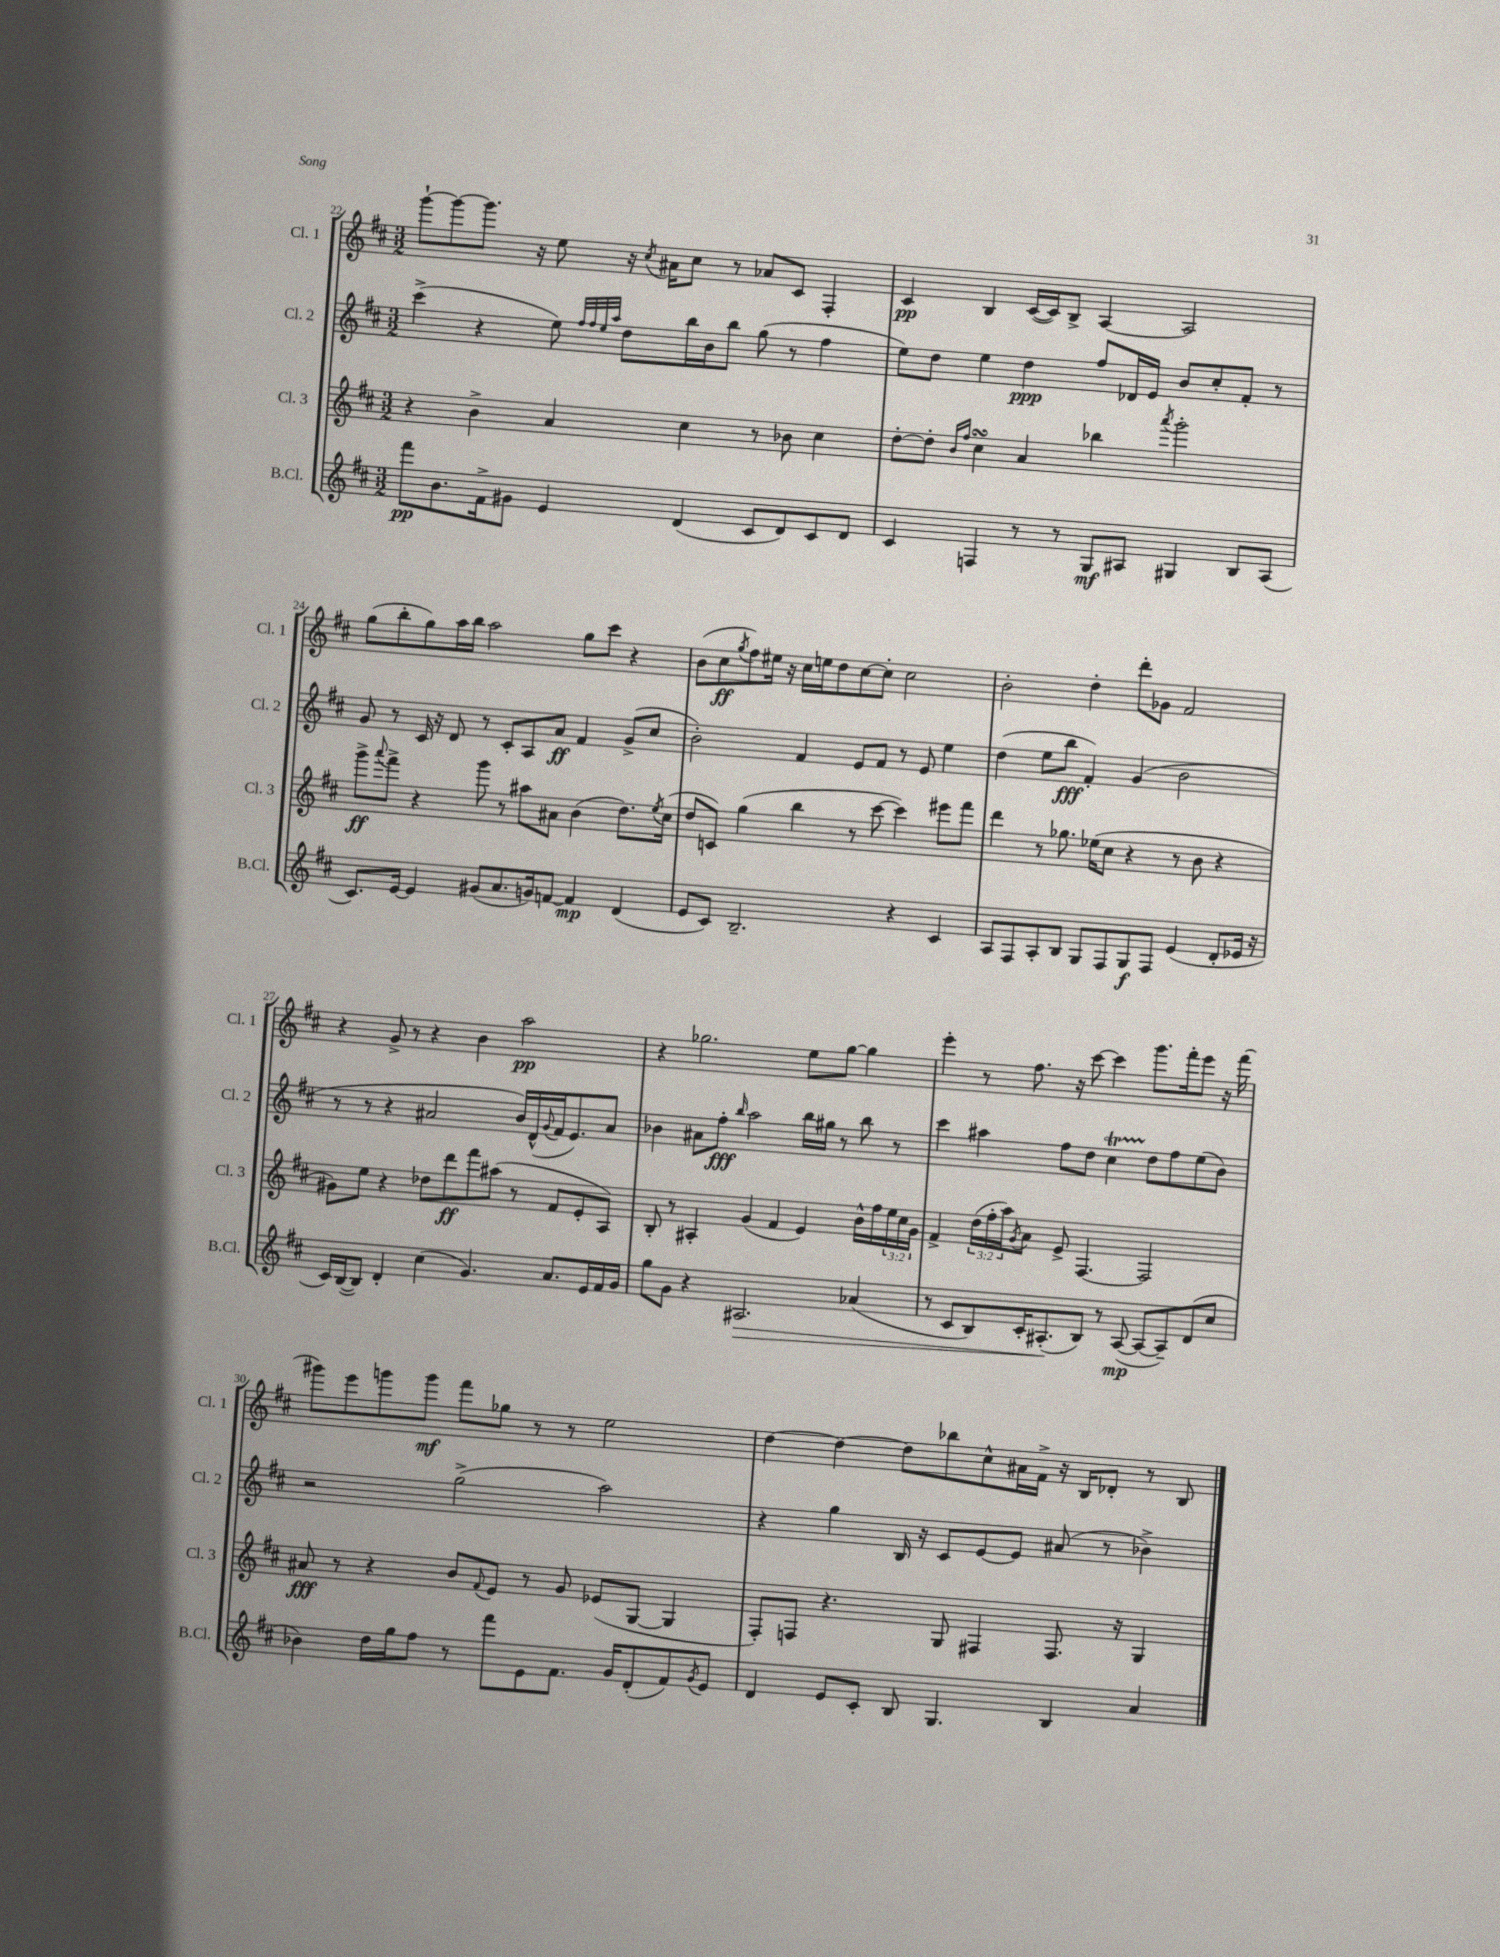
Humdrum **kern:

**kern	**dynam	**kern	**dynam	**kern	**dynam	**kern	**dynam
*part4	*part4	*part3	*part3	*part2	*part2	*part1	*part1
*staff4	*staff4	*staff3	*staff3	*staff2	*staff2	*staff1	*staff1
*I"B.Cl.	*	*I"Cl. 3	*	*I"Cl. 2	*	*I"Cl. 1	*
*I'B.Cl.	*	*I'Cl. 3	*	*I'Cl. 2	*	*I'Cl. 1	*
*clefG2	*	*clefG2	*	*clefG2	*	*clefG2	*
*k[f#c#]	*	*k[f#c#]	*	*k[f#c#]	*	*k[f#c#]	*
*M3/2	*	*M3/2	*	*M3/2	*	*M3/2	*
=22	=22	=22	=22	=22	=22	=22	=22
8fff#\L	pp	4r	.	(4ccc#^\	.	[8ggg`\L	.
8.b\	.	.	.	.	.	8ggg\_	.
.	.	4b^\	.	4r	.	8.ggg\J]	.
16f#^\k	.	.	.	.	.	.	.
8g#X\J	.	.	.	.	.	.	.
.	.	.	.	.	.	16r	.
4e/	.	4a/	.	8ee\)	.	8ee\	.
.	.	.	.	32qqff#/LLL	.	.	.
.	.	.	.	32qqff#/	.	.	.
.	.	.	.	32qqee/	.	.	.
.	.	.	.	32qqaa/JJJ	.	.	.
.	.	.	.	8dd\L	.	16r	.
.	.	.	.	.	.	8qcc#/	.
.	.	.	.	.	.	16a#X\KL	.
(4d/	.	4cc#\	.	16bb\L	.	8cc#\J	.
.	.	.	.	16b\J	.	.	.
.	.	.	.	8bb\J	.	8r	.
8c#/L	.	8r	.	(8gg\	.	8a-X/L	.
8d/)	.	8b-X\	.	8r	.	8c#/J	.
8c#/	.	4cc#\	.	4ff#\	.	4F#'/	.
8d/J	.	.	.	.	.	.	.
=23	=23	=23	=23	=23	=23	=23	=23
4c#/	.	[8dd'\L	.	8ee\L)	.	4c#/	pp
.	.	8dd'\J]	.	8dd\J	.	.	.
.	.	16qqb/LL	.	.	.	.	.
.	.	16qqff#/JJ	.	.	.	.	.
4Fn/	.	4cc#sSsS\	.	4ee\	.	4B/	.
8r	.	4a/	.	4dd\	ppp	([16c#/LL	.
.	.	.	.	.	.	16c#/J])	.
8r	.	.	.	.	.	8B^/J	.
8G/L	mf	4bb-X\	.	8ff#/L	.	[4A/	.
8A#X/J	.	.	.	16d-X/L	.	.	.
.	.	.	.	16e/JJ	.	.	.
.	.	8qaaa/	.	.	.	.	.
4G#X/	.	2ggg'\	.	8b/L	.	2A/]	.
.	.	.	.	8cc#'/	.	.	.
8B/L	.	.	.	8f#'/J	.	.	.
(8A#/J	.	.	.	8r	.	.	.
!!LO:LB:g=z
=24	=24	=24	=24	=24	=24	=24	=24
8.c#/L)	.	8ggg^\L	ff	8g/	.	(8gg\L	.
.	.	8qqaaa/	.	.	.	.	.
.	.	8fff#^\J	.	8r	.	8bb'\	.
[16e/Jk	.	.	.	.	.	.	.
4e/]	.	4r	.	16c#/	.	8gg\)	.
.	.	.	.	16r	.	.	.
.	.	.	.	8d/	.	16aa\L	.
.	.	.	.	.	.	16bb\JJ	.
(8g#X/L	.	8ggg\	.	8r	.	2aa\	.
8.a/	.	8r	.	8c#'/L	.	.	.
.	.	8aa#X\L	.	8A/	.	.	.
16gn/k)	.	.	.	.	.	.	.
[8fn/J	.	8a#X\J	.	8a/J	ff	.	.
4f/]	mp	(4b\	.	4f#/	.	8gg\L	.
.	.	.	.	.	.	8ccc#\J	.
(4d/	.	8.dd\L)	.	(8g^/L	.	4r	.
.	.	.	.	8cc#/J	.	.	.
.	.	8qee/	.	.	.	.	.
.	.	(16cc#\Jk	.	.	.	.	.
=25	=25	=25	=25	=25	=25	=25	=25
8e/L	.	8dd/L	.	2b'\)	.	(8b\L	.
8c#/J)	.	8cn/J)	.	.	.	8cc#\	ff
.	.	.	.	.	.	8qgg/	.
2.B~/	.	(4gg\	.	.	.	8ff#\)	.
.	.	.	.	.	.	16ee#X\Jk	.
.	.	.	.	.	.	16r	.
.	.	4bb\	.	4f#/	.	16cc#\LL	.
.	.	.	.	.	.	16een\J	.
.	.	.	.	.	.	8dd\	.
.	.	8r	.	8e/L	.	[8cc#\	.
.	.	[8ccc#\	.	8f#/J	.	8cc#'\J]	.
4r	.	4ccc#\])	.	8r	.	2cc#\	.
.	.	.	.	8e/	.	.	.
4c#/	.	8eee#X\L	.	4ee\	.	.	.
.	.	8fff#\J	.	.	.	.	.
=26	=26	=26	=26	=26	=26	=26	=26
8A/L	.	4ddd\	.	(4dd\	.	2b'\	.
8F#/	.	.	.	.	.	.	.
8A'/	.	8r	.	8ee\L	.	.	.
8B/J	.	8.gg-X\	.	8bb\J	fff	.	.
8G/L	.	.	.	4f#'/)	.	4dd'\	.
.	.	(16ee-X\KL	.	.	.	.	.
8F#/	.	8cc#\J	.	.	.	.	.
8G/	f	4r	.	(4g/	.	8ddd'\L	.
8F#/J	.	.	.	.	.	8g-X\J	.
(4e/	.	8r	.	2b\	.	2f#/	.
.	.	8b\	.	.	.	.	.
8d'/L	.	4r	.	.	.	.	.
16e-X/Jk	.	.	.	.	.	.	.
16r	.	.	.	.	.	.	.
!!LO:LB:g=z
=27	=27	=27	=27	=27	=27	=27	=27
16c#/LL)	.	8g#X\L)	.	8r	.	4r	.
([16B/J	.	.	.	.	.	.	.
8B/J])	.	8ee\J	.	8r	.	.	.
4d'/	.	4r	.	4r	.	8g^/	.
.	.	.	.	.	.	8r	.
(4cc#\	.	8dd-X\L	.	2a#X/	.	4r	.
.	.	8ddd\	ff	.	.	.	.
4.g/)	.	8fff#\	.	.	.	4b\	.
.	.	(8aa#X\J	.	.	.	.	.
.	.	8r	.	16b/LL)	.	2aa\	pp
.	.	.	.	(16d^^/	.	.	.
.	.	.	.	8qqg/	.	.	.
8.a/L	.	8f#/L	.	16f#/J	.	.	.
.	.	.	.	8.e/)	.	.	.
.	.	8e'/	.	.	.	.	.
16e/L	.	.	.	.	.	.	.
16f#/	.	8A/J)	.	8a#/J	.	.	.
16g/JJ	.	.	.	.	.	.	.
=28	=28	=28	=28	=28	=28	=28	=28
8gg\L	.	8B'/	.	4b-X\	.	4r	.
8g\J	.	8r	.	.	.	.	.
4r	.	4A#X'/	.	8a#X\L	.	2.gg-X\	.
.	.	.	.	8ff#'\J	fff	.	.
.	.	.	.	16qqbb/	.	.	.
!	!LO:HP:b	!	!	!	!	!	!
2.A#X/	>	(4g/	.	2aa\	.	.	.
.	.	4f#/	.	.	.	.	.
.	.	4e/)	.	16bb\LL	.	8ee\L	.
.	.	.	.	16gg#X\JJ	.	.	.
.	.	.	.	8r	.	[8gg-\J	.
(4a-X/	.	16b^^\LL	.	8bb\	.	4gg-\]	.
.	.	16ff#\	.	.	.	.	.
.	.	24ee\	.	8r	.	.	.
.	.	24cc#\	.	.	.	.	.
.	.	24g\JJ	.	.	.	.	.
=29	=29	=29	=29	=29	=29	=29	=29
8r	.	4f#^/	.	4ccc#\	.	4eee'\	.
8c#/L	.	.	.	.	.	.	.
8B/)	.	(24dd\LL	.	4aa#X\	.	8r	.
.	.	24ff#'\	.	.	.	.	.
.	.	24aa\J)	.	.	.	.	.
.	.	8qg/	.	.	.	.	.
16c#'/K	.	8a\J	.	.	.	8.ff#\	.
(8.A#X'/	.	.	.	.	.	.	.
.	.	8e^/	.	8ff#\L	.	.	.
.	.	.	.	.	.	16r	.
8B/J)	]	[4.F#/	.	8dd\J	.	[8ccc#\	.
8r	.	.	.	4cc#t\	.	4ccc#\]	.
([8A#/	mp	.	.	.	.	.	.
8A#/L_	.	2F#/]	.	8dd\L	.	8.ggg\L	.
8A#~/])	.	.	.	8ff#\	.	.	.
.	.	.	.	.	.	16fff#'\k	.
(8d/	.	.	.	(8ee\	.	8eee\J	.
8cc#/J	.	.	.	8b\J)	.	16r	.
.	.	.	.	.	.	(16fff#\	.
!!LO:LB:g=z
=30	=30	=30	=30	=30	=30	=30	=30
4b-X\)	.	8a#X/	fff	2r	.	8ggg#X\L)	.
.	.	8r	.	.	.	8eee\	.
16dd\LL	.	4r	.	.	.	8gggn\	.
16gg\J	.	.	.	.	.	.	.
8ff#\J	.	.	.	.	.	8ggg\J	mf
8r	.	8b/L	.	(2gg^\	.	8fff#\L	.
.	.	8qqf#/	.	.	.	.	.
8fff#\L	.	8e/J	.	.	.	8gg-X\J	.
8e\	.	8r	.	.	.	8r	.
8.f#\J	.	8g/	.	.	.	8r	.
.	.	(8e-X/L	.	2aa\)	.	2ee\	.
16g/KL	.	.	.	.	.	.	.
(8d'/	.	[8G/J	.	.	.	.	.
8f#/)	.	4G/]	.	.	.	.	.
8qg/	.	.	.	.	.	.	.
8e/J	.	.	.	.	.	.	.
=31	=31	=31	=31	=31	=31	=31	=31
4d/	.	8F#'/L)	.	4r	.	[4dd\	.
.	.	8Fn/J	.	.	.	.	.
8e/L	.	4.r	.	4gg\	.	4dd\_	.
8c#'/J	.	.	.	.	.	.	.
8B/	.	.	.	16B/	.	8dd\L]	.
.	.	.	.	16r	.	.	.
4.G/	.	8G/	.	8c#/L	.	8bb-X\	.
.	.	4F#X/	.	[8e/	.	8cc#^^\	.
.	.	.	.	8e/J]	.	16a#X\L	.
.	.	.	.	.	.	16f#^\JJ	.
4B/	.	8.F#/	.	(8a#X/	.	16r	.
.	.	.	.	.	.	16B/KL	.
.	.	.	.	8r	.	8d-X'/J	.
.	.	16r	.	.	.	.	.
4a/	.	4G/	.	4b-X^\)	.	8r	.
.	.	.	.	.	.	8B/	.
==	==	==	==	==	==	==	==
*-	*-	*-	*-	*-	*-	*-	*-
